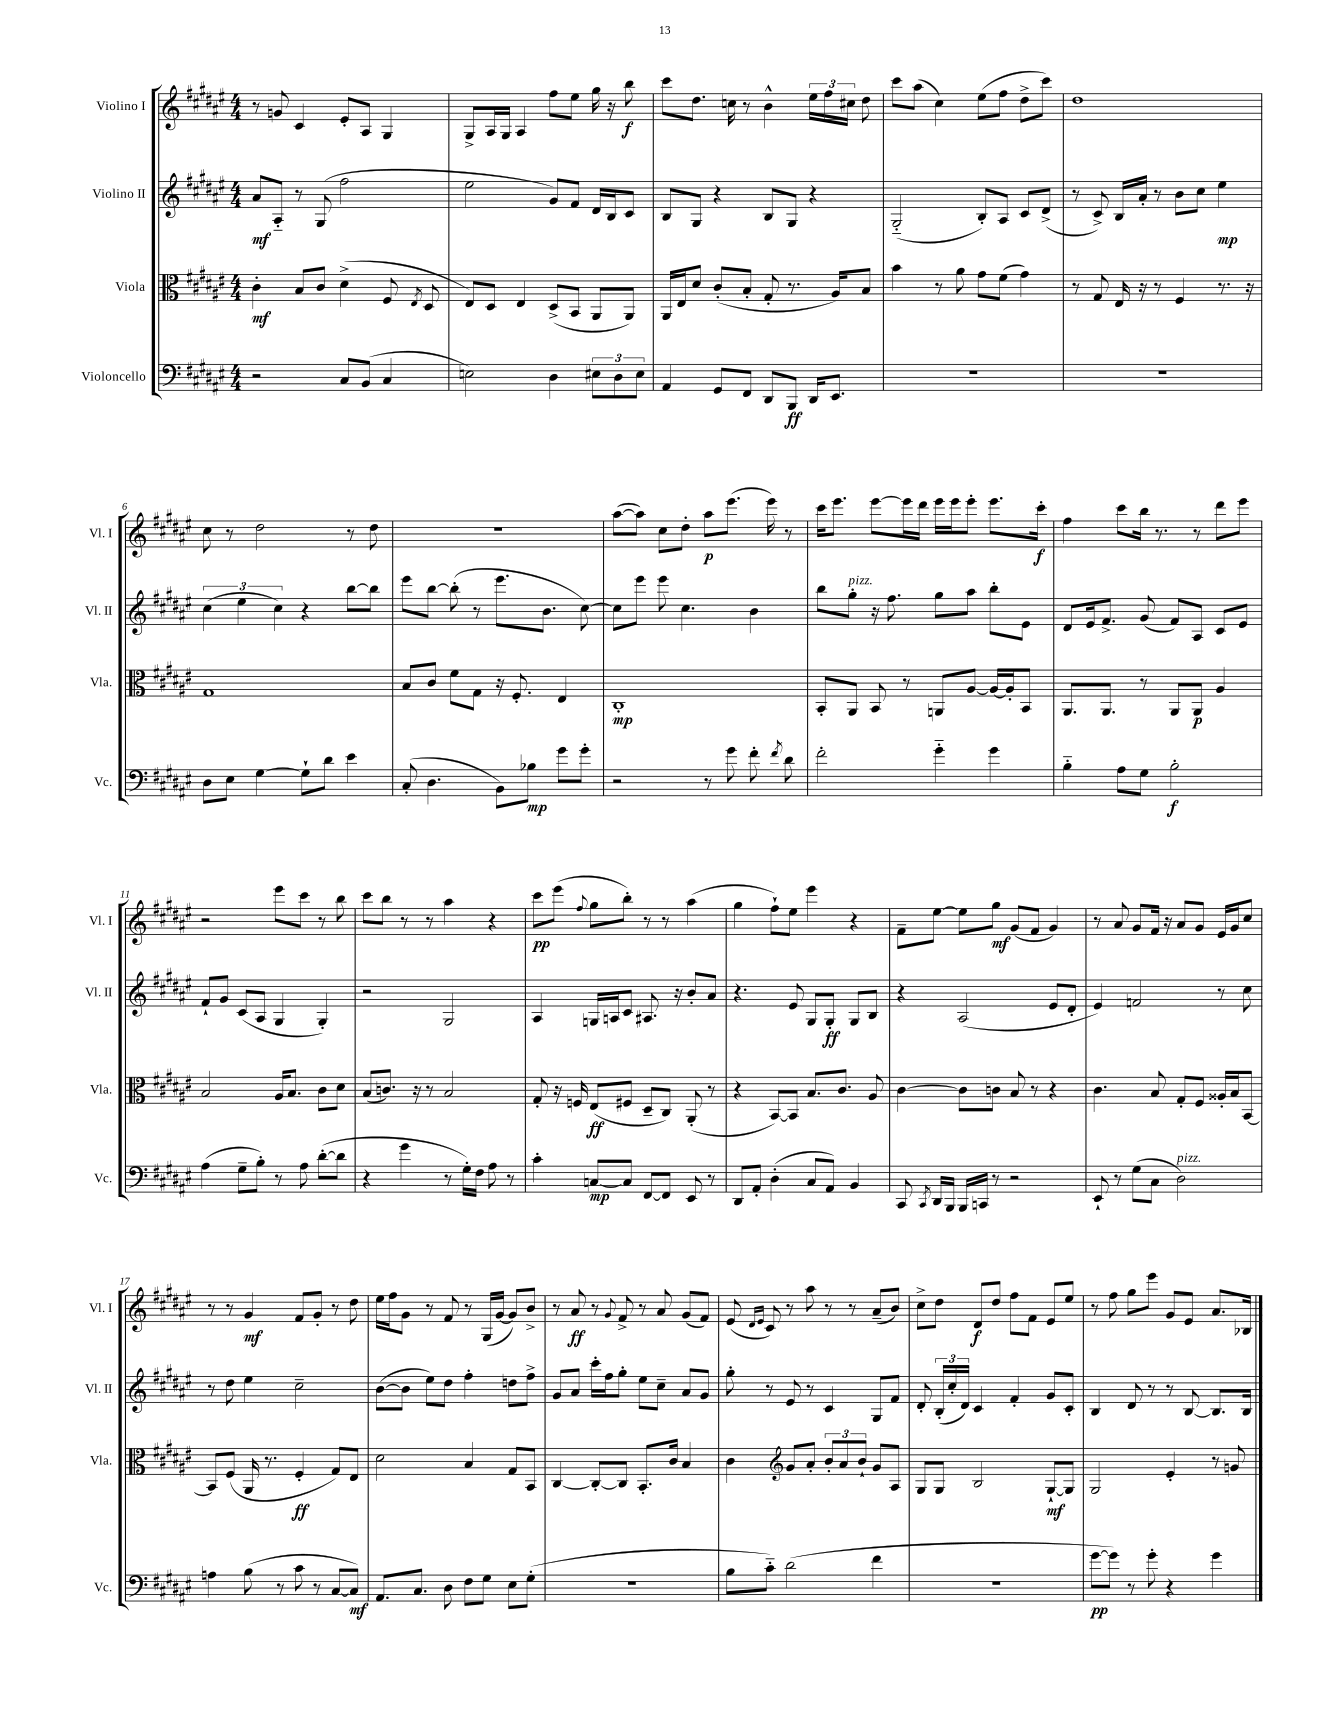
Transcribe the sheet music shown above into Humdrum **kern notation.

**kern	**kern	**kern	**kern
*staff4	*staff3	*staff2	*staff1
*clefF4	*clefC3	*clefG2	*clefG2
*k[f#c#g#d#a#e#]	*k[f#c#g#d#a#e#]	*k[f#c#g#d#a#e#]	*k[f#c#g#d#a#e#]
*M4/4	*M4/4	*M4/4	*M4/4
2r	4c#'	8a#	8r
.	.	8A#'~	8g
.	8B	8r	4c#
.	8c#	(8G#	.
8C#	(4d#^	2ff#	8e#'
(8BB	.	.	8A#
4C#	8F#	.	4G#
.	8qE#	.	.
.	8D#	.	.
=	=	=	=
2E)	8E#)	2ee#	8G#^
.	8D#	.	16A#
.	.	.	16G#
.	4E#	.	4A#
4D#	(8D#^	8g#)	8ff#
.	8BB	8f#	8ee#
12E#	8AA#	16d#	16gg#
.	.	16B	16r
12D#	.	.	.
.	8AA#)	8c#	8bb
12E#	.	.	.
=	=	=	=
4AA#	16AA#	8B	8ccc#
.	16E#	.	.
.	8d#	8G#	8.dd#
8GG#	(8c#'	4r	.
.	.	.	16cc
8FF#	8B'	.	8r
8DD#	8G#'	8B	4b^^
8BBB	8.r	8G#	.
16DD#	.	4r	24ee#
.	.	.	24ff#
8.EE#	16A#)	.	.
.	.	.	24cc#
.	8B	.	8dd#
=	=	=	=
1r	4b	(2G#'~	8ccc#
.	.	.	(8aa#
.	8r	.	4cc#)
.	8a#	.	.
.	8g#	8B')	(8ee#
.	(8f#	8A#	8ff#
.	4g#)	8c#	8dd#^
.	.	(8d#^	8ccc#)
=	=	=	=
1r	8r	8r	1dd#
.	8G#	8c#^)	.
.	16E#	16B	.
.	16r	16a#'	.
.	8r	8r	.
.	4F#	8b	.
.	.	8cc#	.
.	8.r	4ee#	.
.	16r	.	.
=	=	=	=
8D#	1G#	(6cc#	8cc#
8E#	.	.	8r
.	.	6ee#	.
[4G#	.	.	2dd#
.	.	6cc#)	.
8G#`]	.	4r	.
8d#	.	.	.
4e#	.	[8bb	8r
.	.	8bb]	8dd#
=	=	=	=
(8C#'	8B	8eee#	1r
4.D#	8c#	[8bb	.
.	8f#	(8bb']	.
.	8G#	8r	.
8BB)	16r	8.eee#	.
.	8.F#'	.	.
8B-	.	.	.
.	.	8.b	.
8g#	4E#	.	.
8g#'	.	[8cc#)	.
=	=	=	=
2r	1C#'	8cc#]	([8aa#
.	.	8eee#	8aa#])
.	.	8eee#	8cc#
.	.	4.cc#	8dd#'
8r	.	.	8aa#
8g#	.	.	(8.eee#
8f#'	.	4b	.
.	.	.	16eee#)
8qf#	.	.	.
8d#	.	.	8r
=	=	=	=
2f#'	8BB'	8bb	16ccc#
.	.	.	8.eee#
.	8AA#	8gg#'	.
.	8BB	16r	[8eee#
.	.	8.ff#	.
.	8r	.	16eee#]
.	.	.	16ddd#
4g#'~	8AA	8gg#	16eee#
.	.	.	16eee#
.	[8A#	8aa#	8eee#'
4g#	16A#_	8bb'	8.eee#
.	16A#']	.	.
.	8BB	8e#	.
.	.	.	16ccc#'
=	=	=	=
4B'~	8.AA#	8d#	4ff#
.	.	16e#	.
.	8.AA#	8.f#^	.
8A#	.	.	8ccc#
8G#	8r	(8g#	16bb
.	.	.	8.r
2B'	8AA#	8f#)	.
.	8AA#	8A#	8r
.	4A#	8c#	8ddd#
.	.	8e#	8eee#
=	=	=	=
(4A#	2B	8f#`	2r
.	.	8g#	.
8G#~	.	(8c#	.
8B')	.	8A#	.
8r	16A#	4G#	8eee#
.	8.B	.	.
8A#	.	.	8ccc#
([8d#'	8c#	4G#')	8r
8d#]	8d#	.	8bb
=	=	=	=
4r	(8B	2r	8ccc#
.	8.c)	.	8bb
4g#	.	.	8r
.	16r	.	.
.	8r	.	8r
8r	2B	2G#	4aa#
16G#')	.	.	.
16F#	.	.	.
8A#	.	.	4r
8r	.	.	.
=	=	=	=
4c#'	8G#'	4A#	8ccc#
.	16r	.	(8eee#
.	16F	.	.
.	.	.	8qqff#
[8C	(8E#	16G	8gg#
.	.	16A	.
8C]	8F#	8c#	8bb')
[8FF#	8D#~	8.A#	8r
8FF#]	8C#)	.	8r
.	.	16r	.
8EE#	(8AA#'	8b'	(4aa#
8r	8r	8a#	.
=	=	=	=
8DD#	4r	4.r	4gg#
8AA#'	.	.	.
(4D#'	[8BB)	.	8ff#`)
.	8BB]	8e#	8ee#
8C#	8.B	8G#	4eee#
8AA#)	.	8G#'	.
.	8.c#	.	.
4BB	.	8G#	4r
.	8A#	8B	.
=	=	=	=
8CC#	[4c#	4r	8f#~
8qCC#	.	.	.
16DD#	.	.	[8ee#
16BBB	.	.	.
16BBB	8c#]	(2A#	8ee#]
16CC	.	.	.
8r	8c	.	8gg#
2r	8B	.	(8g#
.	8r	.	8f#
.	4r	8e#	4g#)
.	.	8d#'	.
=	=	=	=
8EE#`	4.c#	4e#)	8r
8r	.	.	8a#
(8G#	.	2f	8g#
8C#	8B	.	16f#
.	.	.	16r
2D#)	8G#'	.	8a#
.	8F#	.	8g#
.	16A##'	8r	16e#
.	16B	.	16g#
.	[8BB	8cc#	8cc#
=	=	=	=
4A	8BB]	8r	8r
.	(8F#	8dd#	8r
(8B	16AA#	4ee#	4g#
.	8.r	.	.
8r	.	.	.
8c#	4F#'	2cc#~	8f#
8r	.	.	8g#'
[8C#	8G#)	.	8r
8C#])	8E#	.	8dd#
=	=	=	=
8.AA#	2d#	([8b	16ee#
.	.	.	16ff#
.	.	8b]	8g#
8.C#	.	.	.
.	.	8ee#)	8r
8D#	.	8dd#	8f#
8F#	4B	4ff#'	8r
8G#	.	.	(16G#
.	.	.	[16g#
8E#	8G#	8dd	8g#])
(8G#'	8BB	8ff#^	8b^
=	=	=	=
1r	[4C#	8g#	8r
.	.	8a#	8a#
.	8C#'_	16ccc#'	8r
.	.	16ff#	.
.	.	.	8qqg#
.	8C#]	8gg#'	8f#^
.	8.BB'	8ee#	8r
.	.	8cc#~	8a#
.	16c#	.	.
.	4B	8a#	(8g#
.	.	8g#	8f#)
=	=	=	=
8B	4c#	8gg#'	(8e#
.	.	.	16qqd#
.	.	.	16qqe#
8c#'~)	.	8r	8c#)
*	*clefG2	*	*
(2d#	8g#	8e#	8r
.	8a#'	8r	8aa#
.	12b'	4c#	8r
.	12a#	.	.
.	.	.	8r
.	12b`	.	.
4f#	8g#	8G#	(8a#~
.	8A#	8f#	8b)
=	=	=	=
1r	8G#	8d#'	8cc#^
.	8G#	(24B'	8dd#
.	.	24cc#'	.
.	.	24d#)	.
.	2B	4c#	8d#
.	.	.	8dd#
.	.	4f#'	8ff#
.	.	.	8f#
.	[8G#`	8g#	8e#
.	8G#]	8c#'	8ee#
=	=	=	=
[8g#	2G#	4B	8r
8g#])	.	.	8ff#
8r	.	8d#	8gg#
8g#'	.	8r	8eee#
4r	4e#'	8r	8g#
.	.	[8B	8e#
4g#	8r	8.B]	8.a#
.	8g	.	.
.	.	16B	16B-
==	==	==	==
*-	*-	*-	*-
